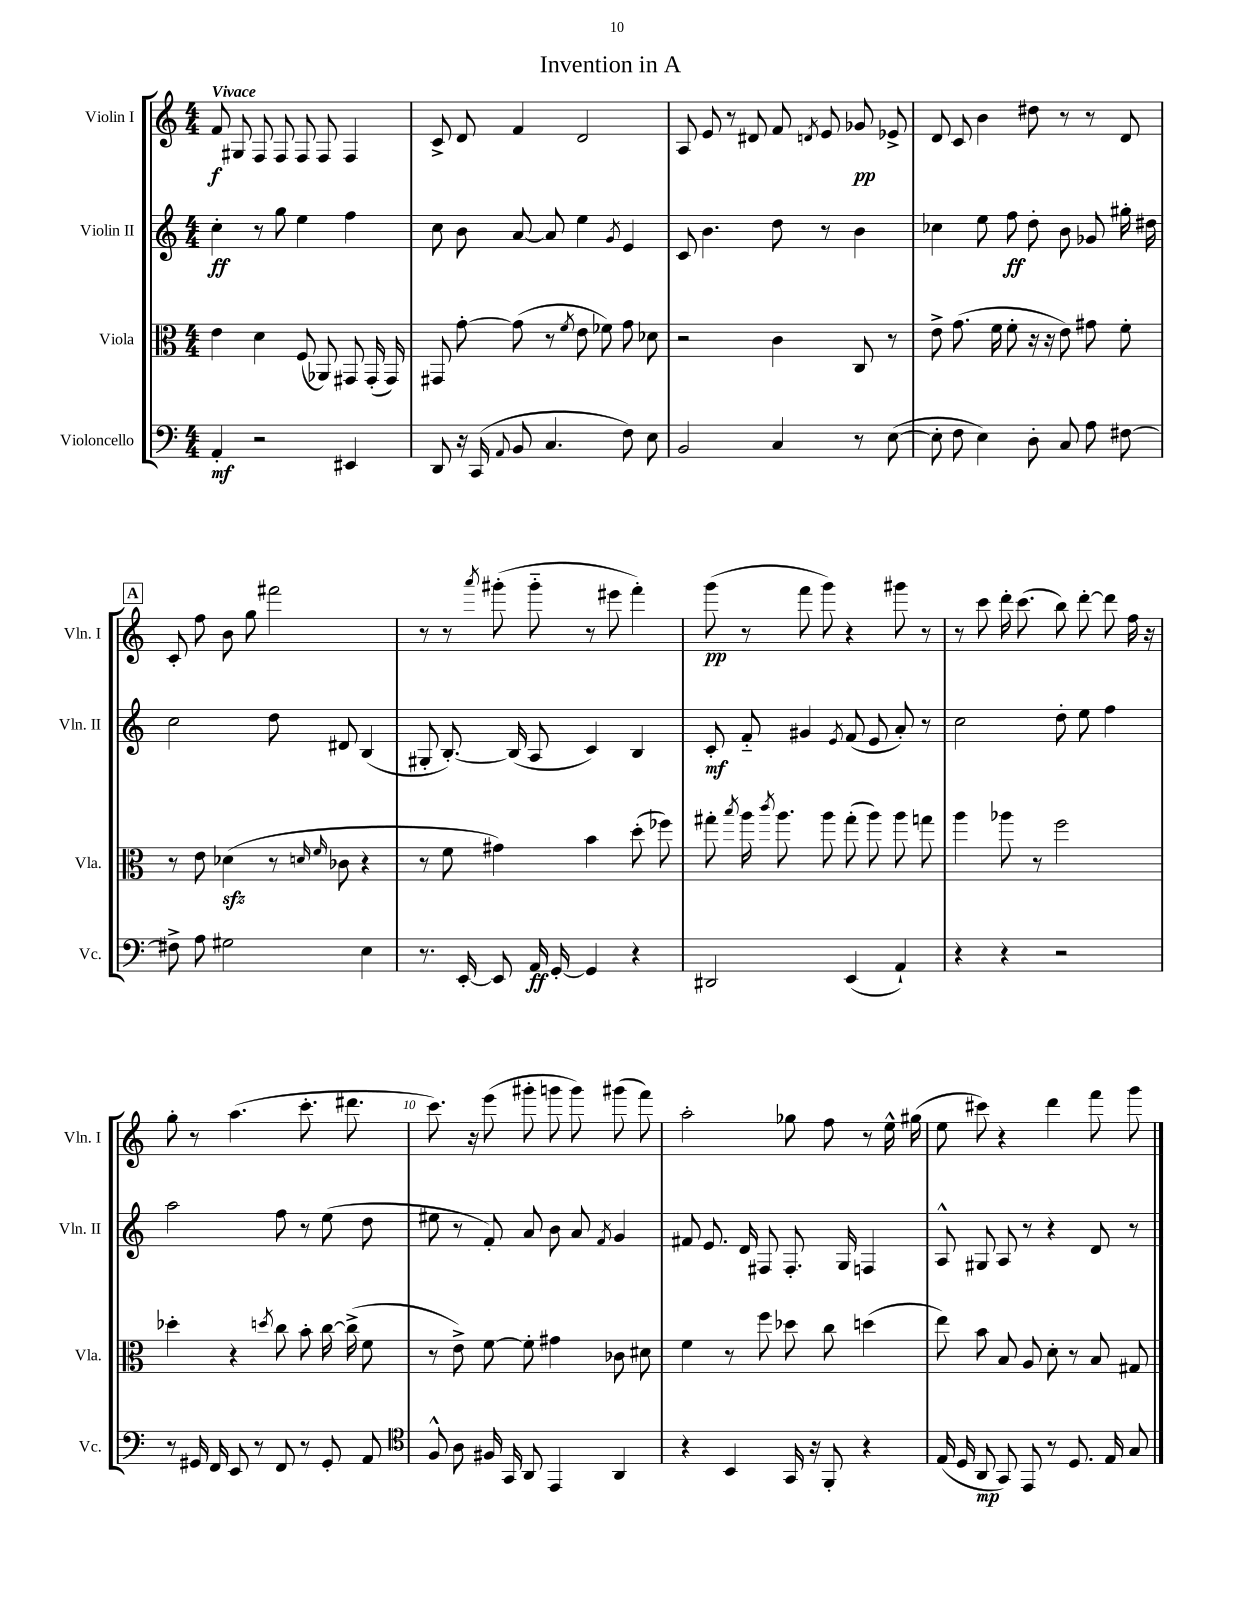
\header { title = "Invention in A" }
<<
\new StaffGroup <<
\new Staff = "s0" \with { instrumentName = "Violin I" shortInstrumentName = "Vln. I" } {
    \clef treble \key c \major \numericTimeSignature \time 4/4 \tempo "Vivace"
    \autoBeamOff f'8\f gis8 f8 f8 f8 f8 f4 |
    c'8-> d'8 f'4 d'2 |
    a8 e'8 r8 dis'8 f'8 \acciaccatura { d'8 } e'8 ges'8\pp ees'8-> |
    d'8 c'8 b'4 dis''8 r8 r8 d'8 |
    \mark \markup { \box "A" } c'8-. f''8 b'8 g''8 fis'''2 |
    r8 r8 \acciaccatura { a'''8 } gis'''8-.( gis'''8-_ r8 eis'''8 f'''4-.) |
    g'''8\pp( r8 f'''8 g'''8) r4 gis'''8 r8 |
    r8 c'''8 d'''16-. c'''8.( b''8) d'''8~-. d'''8 f''16 r16 |
    g''8-. r8 a''4.( c'''8.-. dis'''8. |
    c'''8.) r16 e'''8( gis'''8-. g'''8 g'''8) gis'''8( f'''8) |
    a''2-. ges''8 f''8 r8 e''16-^ gis''16( |
    e''8 cis'''8) r4 d'''4 f'''8 g'''8 \bar "|." |
}
\new Staff = "s1" \with { instrumentName = "Violin II" shortInstrumentName = "Vln. II" } {
    \clef treble \key c \major \numericTimeSignature \time 4/4
    \autoBeamOff c''4-.\ff r8 g''8 e''4 f''4 |
    c''8 b'8 a'8~ a'8 e''4 \acciaccatura { g'8 } e'4 |
    c'8 b'4. d''8 r8 b'4 |
    ces''4 e''8 f''8\ff d''8-. b'8 ges'8 gis''16-. dis''16 |
    \mark \markup { \box "A" } c''2 d''8 dis'8 b4( |
    gis8-. b8.~-.) b16( a8 c'4) b4 |
    c'8-.\mf f'8-_ gis'4 \acciaccatura { e'8 } f'8( e'8 a'8-.) r8 |
    c''2 d''8-. e''8 f''4 |
    a''2 f''8 r8 e''8( d''8 |
    eis''8 r8 f'8-.) a'8 b'8 a'8 \acciaccatura { f'8 } g'4 |
    fis'8 e'8. d'16 fis8 fis8.-. g16 f4 |
    a8-^ gis8 a8 r8 r4 d'8 r8 \bar "|." |
}
\new Staff = "s2" \with { instrumentName = "Viola" shortInstrumentName = "Vla." } {
    \clef alto \key c \major \numericTimeSignature \time 4/4
    \autoBeamOff e'4 d'4 f8( aes,8) gis,8 gis,16-.( gis,16) |
    gis,8 g'8~-. g'8( r8 \acciaccatura { f'8 } e'8 fes'8) g'8 des'8 |
    r2 c'4 c8 r8 |
    e'8-> g'8.( f'16 f'8-. r16 r16 e'8) gis'8 f'8-. |
    \mark \markup { \box "A" } r8 e'8 des'4\sfz( r8 \grace { d'16 f'16 } ces'8 r4 |
    r8 f'8 gis'4) b'4 d''8-.( fes''8) |
    gis''8-. \acciaccatura { b''8 } a''16 \acciaccatura { c'''8 } a''8. a''8 gis''8-.( a''8) a''8 g''8 |
    a''4 aes''8 r8 f''2 |
    des''4-. r4 \acciaccatura { d''8 } c''8 b'8-. c''16~ c''16->( f'8 |
    r8 e'8->) f'8~ f'8-. gis'4 ces'8 dis'8 |
    f'4 r8 f''8 des''8 c''8 d''4( |
    e''8) b'8 b8 a8 d'8-. r8 b8 gis8 \bar "|." |
}
\new Staff = "s3" \with { instrumentName = "Violoncello" shortInstrumentName = "Vc." } {
    \clef bass \key c \major \numericTimeSignature \time 4/4
    \autoBeamOff a,4-.\mf r2 eis,4 |
    d,8 r16 c,16( \appoggiatura { a,8 } b,8 c4. f8) e8 |
    b,2 c4 r8 e8~( |
    e8-. f8 e4) d8-. c8 a8 fis8~ |
    \mark \markup { \box "A" } fis8-> a8 gis2 e4 |
    r8. e,16~-. e,8 a,16\ff g,16~-. g,4 r4 |
    dis,2 e,4( a,4-!) |
    r4 r4 r2 |
    r8 gis,16 f,16 e,8 r8 f,8 r8 gis,8-. a,8 |
    \clef tenor f8-^ a8 fis16 g,16 a,8 e,4 a,4 |
    r4 b,4 g,16 r16 f,8-. r4 |
    e16( d16 a,8\mp g,8) e,8 r8 d8. e16 g8 \bar "|." |
}
>>
>>
\layout { \context { \Score \override BarNumber.break-visibility = ##(#f #t #t) barNumberVisibility = #(every-nth-bar-number-visible 5) } }
